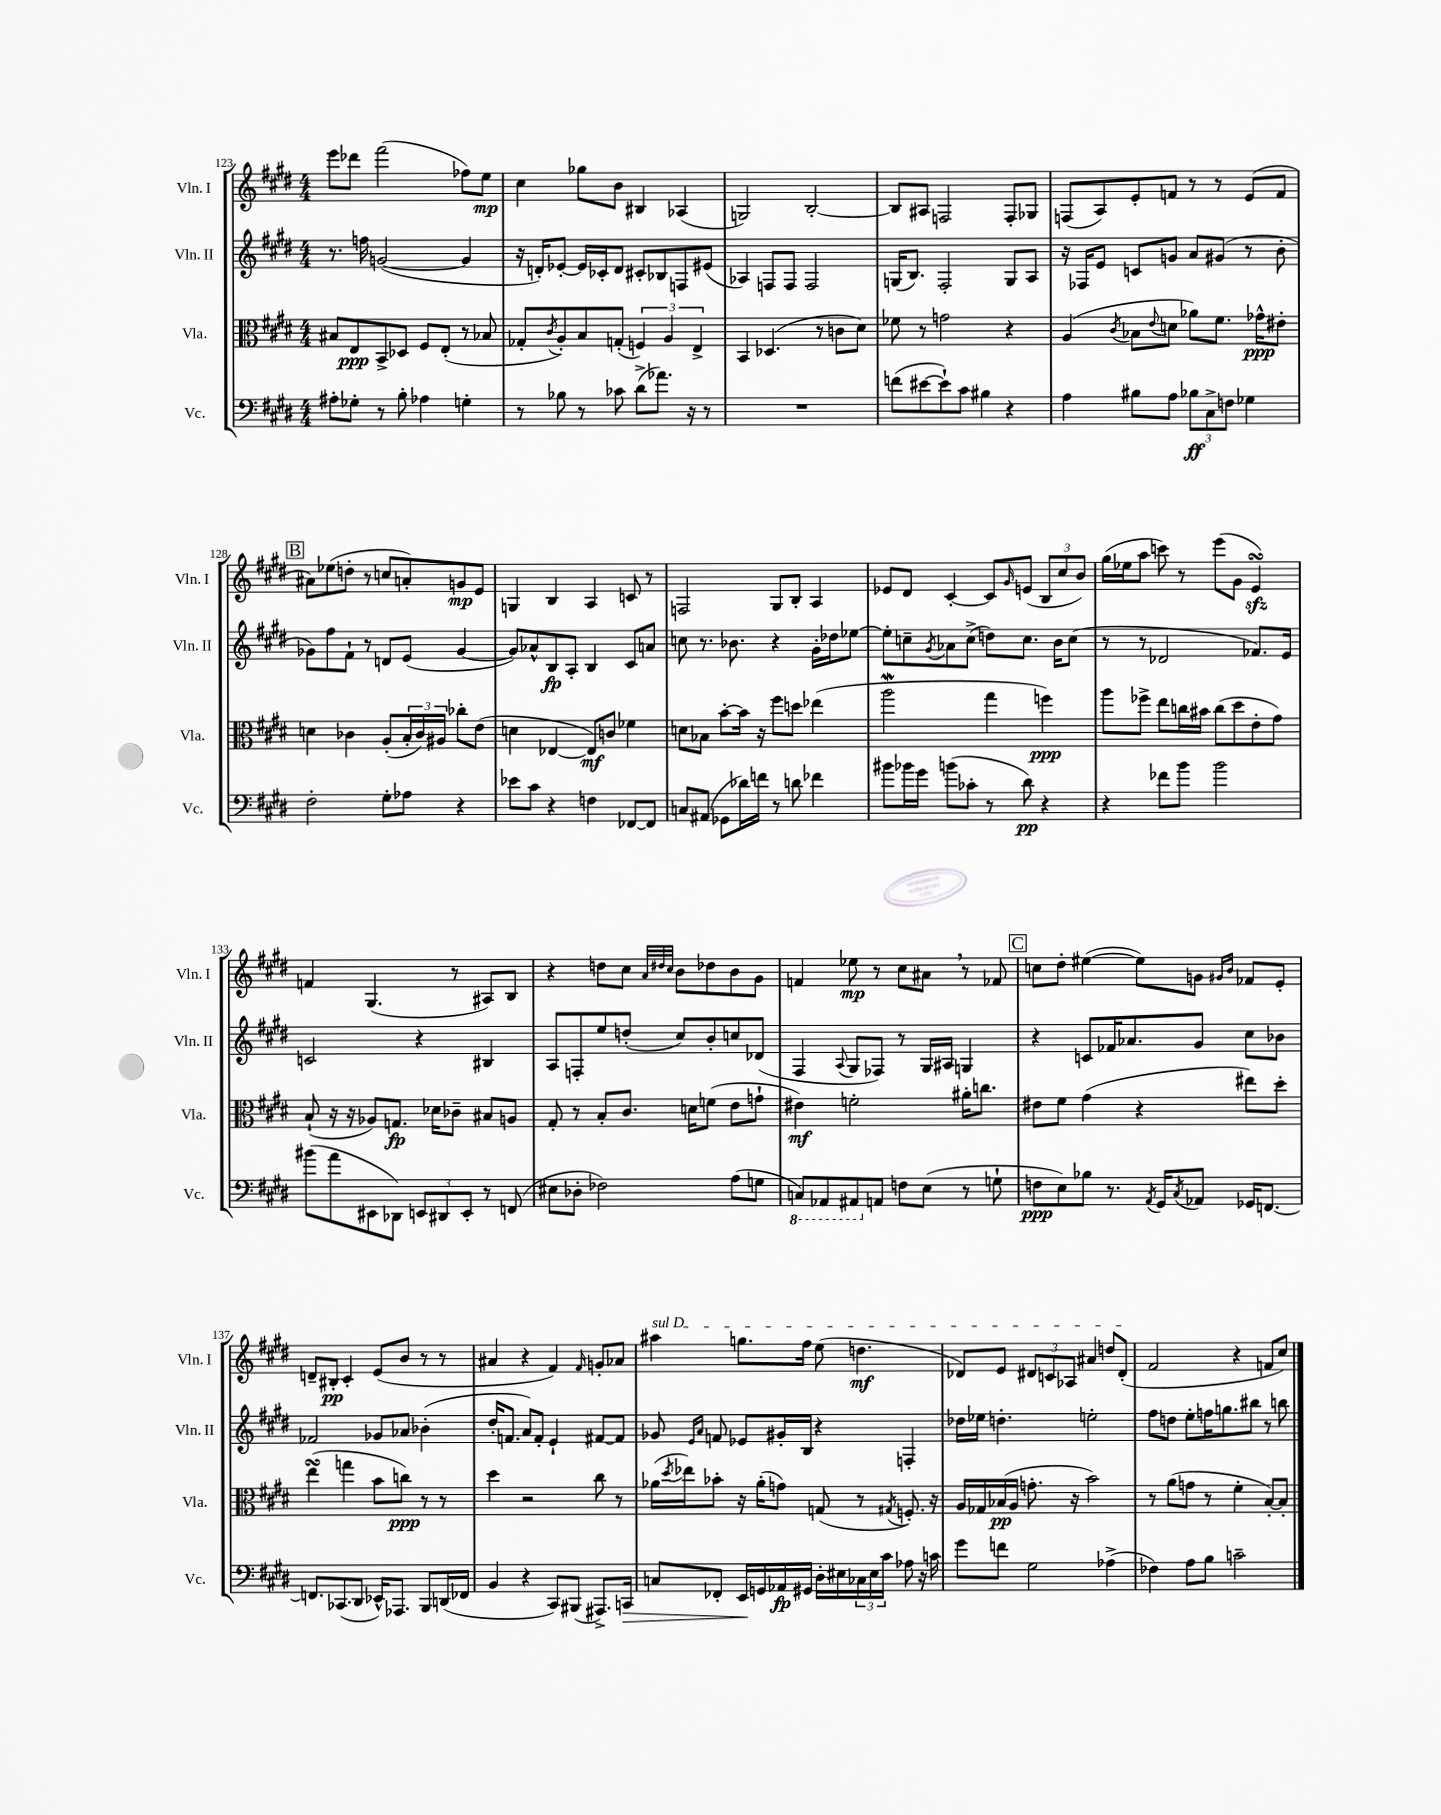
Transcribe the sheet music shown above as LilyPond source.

<<
\new StaffGroup <<
\new Staff = "s0" \with { instrumentName = "Vln. I" shortInstrumentName = "Vln. I" } {
    \clef treble \key e \major \numericTimeSignature \time 4/4
    e'''8 des'''8 fis'''2( fes''8) e''8\mp |
    cis''4 ges''8 b'8 bis4 aes4( |
    g2) b2~-. |
    b8 ais8 f2 f8-. ges8 |
    f8( a8) e'8-. f'8 r8 r8 e'8( f'8 |
    \mark \markup { \box "B" } ais'8) ees''8( d''8-. r8 c''8 a'8-.) g'8\mp e'8 |
    g4 b4 a4 c'8 r8 |
    f2 gis8 b8-. a4 |
    ees'8 dis'8 cis'4~-. cis'8 \grace { gis'16 } e'8( \tuplet 3/2 { b8 cis''8 b'8) } |
    gis''16( ees''16 a''8 c'''8) r8 e'''8( gis'8 e'4\turn\sfz) |
    f'4 gis4.( r8 ais8) b8 |
    r4 d''8 cis''8 \grace { a'32 dis''32 cis''32 } b'8 des''8 b'8 gis'8 |
    f'4 ees''8\mp r8 cis''8 ais'8 \breathe r8 fes'8 |
    \mark \markup { \box "C" } c''8 dis''8-. eis''4~( eis''8) g'8 \grace { gis'16 b'16 } fes'8 e'8-. |
    d'8-- bis8-.\pp cis'4-. e'8( b'8 r8 r8 |
    ais'4 r4 fis'4) \grace { fis'16 } g'8-. aes'8 |
    \once \override TextSpanner.bound-details.left.text = \markup { \italic "sul D" } ais''4\startTextSpan g''8. fis''16 e''8( d''4.\mf |
    des'8) e'8 \tuplet 3/2 { dis'8 c'8 aes8 } ais'4 d''8 dis'8-.\stopTextSpan( |
    fis'2 r4 f'8 cis''8) \bar "|." |
}
\new Staff = "s1" \with { instrumentName = "Vln. II" shortInstrumentName = "Vln. II" } {
    \clef treble \key e \major \numericTimeSignature \time 4/4
    r8. f''16 g'2~( g'4 |
    r16 d'16-.) ees'8~-. ees'16 ces'16-. d'8 cis'8-. bes8 f8 eis'8( |
    aes4) f8 f8 f2 |
    g16( b8.) fis2-. g8 a8 |
    r16 fes16 e'8 c'8 g'8 a'8 gis'8( r8 b'8-. |
    \mark \markup { \box "B" } ges'8) fis''8 fis'8-! r8 d'8 e'8( ges'4~ |
    ges'8) aes'8-^ b8\fp a8-. b4 cis'8 a'8 |
    c''8 r8. bes'8. r4 gis'16-. des''16 ees''8~ |
    ees''8-. c''8-- \acciaccatura { gis'8 } aes'8 c''8->( d''8) c''8. b'16 c''8( |
    r8 r8 des'2 fes'8.) e'16 |
    c'2 r4 bis4 |
    a8 f8-. e''8 d''8-.( cis''8) b'8-. c''8 des'8( |
    fis4 \appoggiatura { a8 } gis8 fes8) r8 gis16 ais16 g4 |
    \mark \markup { \box "C" } r4 c'8 fes'16 aes'8. gis'8 cis''8 bes'8 |
    fes'2 ges'8 aes'8 bes'4-.( |
    dis''16-. f'8. a'8) f'8-. e'4-! fis'8~ fis'8 |
    ges'8 \grace { e'16 a'16 } f'8 ees'8 gis'16-. b16 r4 f4-. |
    des''16 ees''16 d''4.-. e''2-. |
    fis''8 d''8 e''8-. f''16 g''8. bis''8 r8 b''8 \bar "|." |
}
\new Staff = "s2" \with { instrumentName = "Vla." shortInstrumentName = "Vla." } {
    \clef alto \key e \major \numericTimeSignature \time 4/4
    bis8 e8\ppp b,8-> des8 fis8 e8-.( r8 bes8 |
    ges8-. \acciaccatura { cis'8 } a8-.) b8 g8-.( \tuplet 3/2 { f4) a4 e4-> } |
    b,4 des4.( r8 c'8 dis'8) |
    fes'8 r8 g'2 r4 |
    a4( \acciaccatura { cis'8 } bes8 \appoggiatura { e'8 } d'8 aes'8) fis'8. ges'16-^\ppp eis'8-. |
    \mark \markup { \box "B" } d'4 ces'4 a8-.( \tuplet 3/2 { b16-. ces'16) ais16 } ces''8-. e'8( |
    d'4 ees4~ ees8\mf) c'8 fes'4 |
    d'8 bes8 b'8~-. b'16 r16 fis''8 d''8 ees''4( |
    a''2\mordent gis''4 f''4\ppp) |
    a''8 fes''8-> e''8 c''16 bis'16 c''8( dis''8 e'8-. gis'8) |
    b8-!( r16 r16 aes8) g8.\fp des'16 ces'8-- bis8 a8 |
    gis8-. r8 b8-. cis'8. d'16 f'8( e'8 g'8-! |
    eis'4\mf) f'2-. ais'16-. c''8. |
    \mark \markup { \box "C" } eis'8 fis'8 gis'4( r4 eis''8) dis''8-. |
    e''4\turn( g''4 b'8 c''8\ppp) r8 r8 |
    dis''4 r2 cis''8 r8 |
    aes'16( \acciaccatura { dis''8 } ees''16) bes'8-. r16 aes'16-.( g'8) g8( r8 \acciaccatura { gis8 } f8.-.) r16 |
    a16 ges16 bes16\pp( a16 g'8.-. r16 b'2) |
    r8 a'8( g'8 r8 fis'4-. b8~-.) b8-. \bar "|." |
}
\new Staff = "s3" \with { instrumentName = "Vc." shortInstrumentName = "Vc." } {
    \clef bass \key e \major \numericTimeSignature \time 4/4
    ais8-. ges8-. r8 b8-. aes4 g4-. |
    r8 bes8 r8 ces'8 dis'8->( aes'8.) r16 r8 |
    R1 |
    f'8( eis'8~ eis'8-!) cis'8 bis4 r4 |
    a4 bis8 a8 \tuplet 3/2 { bes8\ff cis8-> f8 } ges4 |
    \mark \markup { \box "B" } fis2-. gis8-. aes8 r4 |
    ees'8 cis'8 r4 f4 fes,8~ fes,8 |
    c8 ais,8( ges,8 des'16) f'16 r8 d'8 fes'4 |
    bis'8 bes'16 gis'16 b'8( ces'8-. r8 dis'8\pp) r4 |
    r4 fes'8 b'8 b'2 |
    bis'8( a'8 eis,8 des,8) \tuplet 3/2 { e,8 dis,8 e,8-. } r8 f,8( |
    eis8 des8-. fes2) a8( g8 |
    \ottava #-1 c,8) aes,,8 ais,,8 \ottava #0 a,!8 f8 e8( r8 g8-! |
    \mark \markup { \box "C" } f8\ppp e8) bes8 r8. \acciaccatura { a,8 } gis,16 \acciaccatura { cis8 } aes,8 ges,16 f,8.~ |
    f,8. ces,8.( dis,8 ees,16-^) aes,,8. b,,8 d,16( fes,16 |
    b,4 r4 cis,8) bis,,8( ais,,8.->) c,16\> |
    c8 fes,8-. e,16\! g,16 aes,16\fp gis,16 dis16-. eis16 \tuplet 3/2 { ces16 eis16 cis'16 } aes8 r16 c'16 |
    gis'8 f'8 gis2 aes4->( |
    fes4) a8 b8 c'2-- \bar "|." |
}
>>
>>
\layout { \context { \Score currentBarNumber = #123 } }
